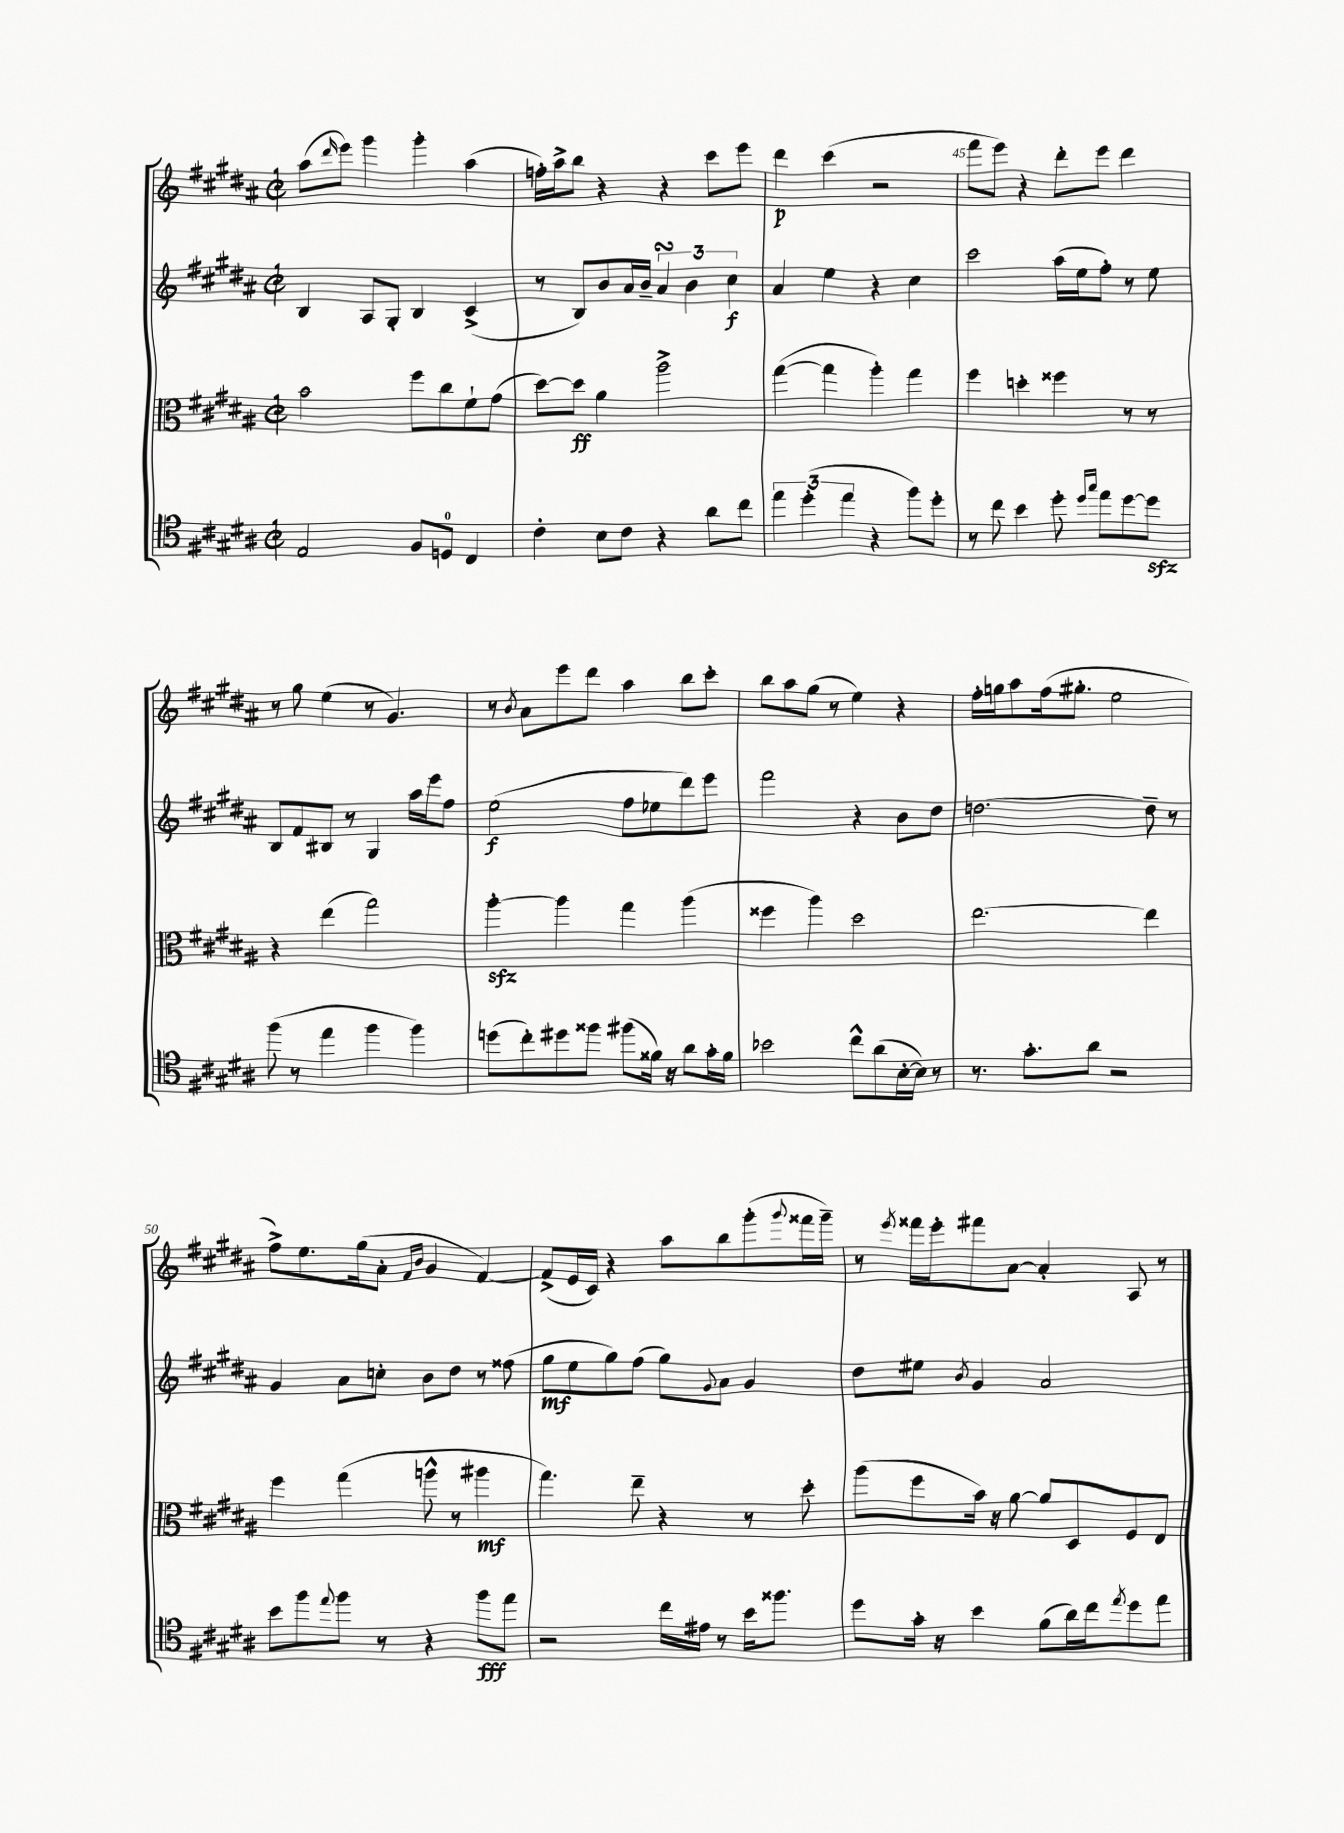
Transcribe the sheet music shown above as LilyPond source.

<<
\new StaffGroup <<
\new Staff = "s0" {
    \clef treble \key b \major \defaultTimeSignature \time 2/2
    ais''8( \grace { dis'''16 } e'''8) gis'''4 gis'''4-. ais''4( |
    f''16-.) ais''16-> b''8 r4 r4 cis'''8 e'''8 |
    dis'''4\p cis'''4( r2 |
    fis'''8 e'''8) r4 dis'''8-. e'''8 dis'''4 |
    r8 gis''8 e''4( r8 gis'4.) |
    r8 \acciaccatura { b'8 } ais'8 e'''8 dis'''8 ais''4 b''8 cis'''8-. |
    b''8 ais''8 gis''8( r8 e''4) r4 |
    fis''16-. g''16 ais''8 fis''16( gis''8.-. e''2 |
    fis''8->) e''8. gis''16( ais'8-. \grace { fis'16 b'16 } gis'4 fis'4~) |
    fis'8->( e'16 cis'16) r4 ais''8 b''8 gis'''8-.( \appoggiatura { gis'''8 } fisis'''16 gis'''16--) |
    r8 \acciaccatura { e'''8 } fisis'''16 e'''16-. fis'''8 ais'8~ ais'4-. ais8 r8 \bar "|." |
}
\new Staff = "s1" {
    \clef treble \key b \major \defaultTimeSignature \time 2/2
    b4 ais8 gis8-. b4 cis'4->( |
    r8 b8) b'8 ais'16 b'16-- \tuplet 3/2 { ais'4\turn b'4 cis''4\f } |
    ais'4 e''4 r4 cis''4 |
    cis'''2 ais''16( e''16 fis''8-.) r8 e''8 |
    b8 fis'8 bis8 r8 gis4 ais''16 e'''16 fis''8 |
    e''2\f( fis''8 ees''8 dis'''8) e'''8 |
    fis'''2 r4 b'8 dis''8 |
    d''2.~ d''8-- r8 |
    gis'4 ais'8 c''8-. b'8 dis''8 r8 fisis''8( |
    gis''8\mf e''8 gis''8) fis''8( gis''8) \appoggiatura { gis'8 } ais'8 gis'4 |
    dis''8 eis''8 \acciaccatura { b'8 } gis'4 ais'2 \bar "|." |
}
\new Staff = "s2" {
    \clef alto \key b \major \defaultTimeSignature \time 2/2
    b'2 fis''8 cis''8 fis'8-! gis'8( |
    dis''8~) dis''8\ff ais'4 ais''2-> |
    gis''4~( gis''4 ais''4-.) gis''4 |
    fis''4 d''4-. fisis''4 r8 r8 |
    r4 e''4( gis''2) |
    ais''4~-.\sfz ais''4 gis''4 ais''4( |
    fisis''4 ais''4) dis''2 |
    e''2.~ e''4 |
    fis''4 gis''4( a''8-^ r8 ais''4\mf |
    gis''4.) e''8-- r4 r8 dis''8-. |
    ais''8( fis''8 b'16) r16 ais'8~ ais'8 dis8 fis8 e8 \bar "|." |
}
\new Staff = "s3" {
    \clef tenor \key b \major \defaultTimeSignature \time 2/2
    e2 fis8 d8-0 cis4 |
    cis'4-. b8 cis'8 r4 ais'8 cis''8 |
    \tuplet 3/2 { e''4 dis''4-.( e''4 } r4 fis''8) dis''8-. |
    r8 cis''8 b'4 dis''8-. \grace { dis''16 gis''16 } e''8 dis''8~ dis''8\sfz |
    fis''8( r8 e''4 fis''4 fis''4) |
    d''8( cis''8-.) dis''8 fisis''8 fis''8( fisis'16) r16 ais'8 gis'16-. fisis'16 |
    bes'2 cis''8-^ ais'8( b16~-. b16) r8 |
    r8. gis'8.-. ais'8 r2 |
    b'8 fis''8 \appoggiatura { e''8 } fis''8 r8 r4 fis''8\fff e''8 |
    r2 cis''16 eis'16 r8 b'16 fisis''8. |
    dis''8 gis'16-. r16 b'4 fis'8( ais'16) cis''16 \acciaccatura { e''8 } dis''8 e''8 \bar "|." |
}
>>
>>
\layout { \context { \Score currentBarNumber = #42 \override BarNumber.break-visibility = ##(#f #t #t) barNumberVisibility = #(every-nth-bar-number-visible 5) } }
